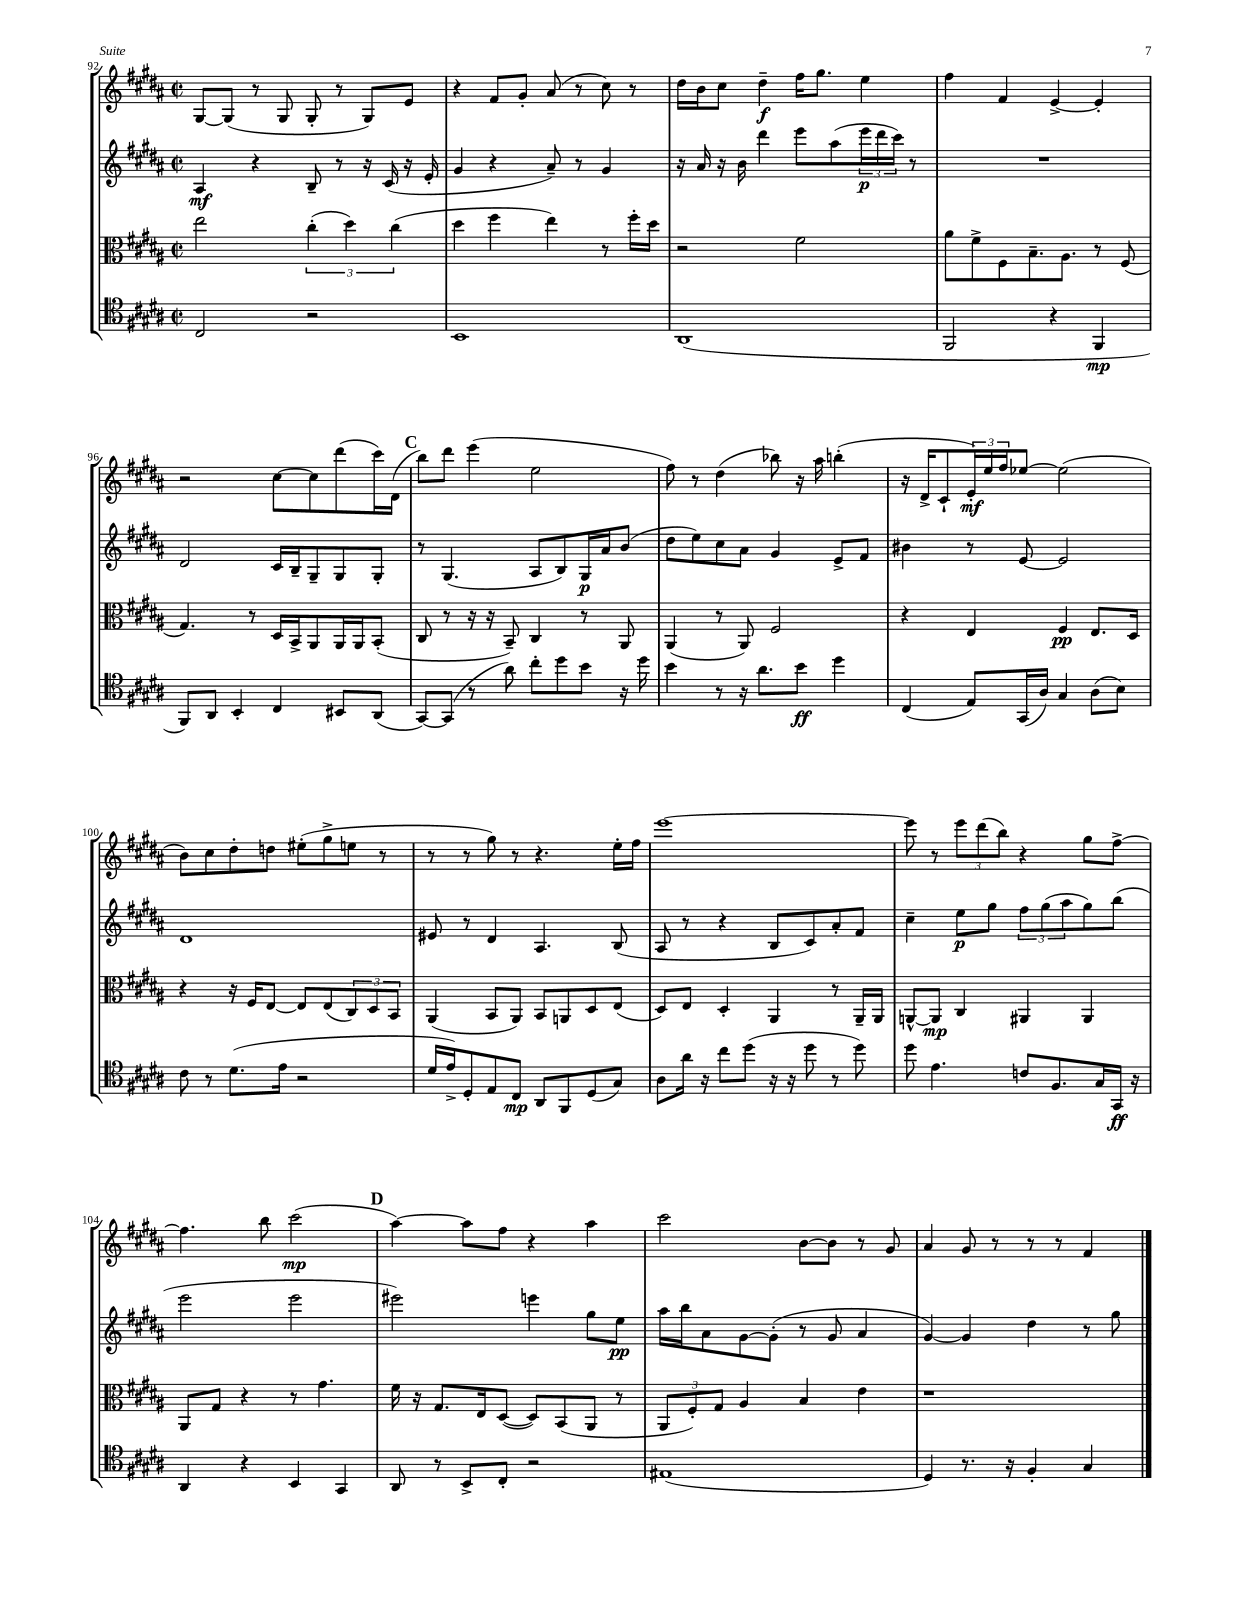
<<
\new StaffGroup <<
\new Staff = "s0" {
    \clef treble \key b \major \defaultTimeSignature \time 2/2
    gis8~ gis8( r8 gis8 gis8-. r8 gis8) e'8 |
    r4 fis'8 gis'8-. ais'8( r8 cis''8) r8 |
    dis''16 b'16 cis''8 dis''4--\f fis''16 gis''8. e''4 |
    fis''4 fis'4 e'4~-> e'4-. |
    r2 cis''8~ cis''8 dis'''8( cis'''16) dis'16( |
    \mark \markup { \bold "C" } b''8) dis'''8 e'''4( e''2 |
    fis''8) r8 dis''4( bes''8) r16 ais''16 b''4-.( |
    r16 dis'16-> cis'8-! \tuplet 3/2 { e'16-.\mf) e''16 fis''16 } ees''8~ ees''2( |
    b'8) cis''8 dis''8-. d''8 eis''8-.( gis''8-> e''8 r8 |
    r8 r8 gis''8) r8 r4. e''16-. fis''16 |
    e'''1~ |
    e'''8 r8 \tuplet 3/2 { e'''8 dis'''8( b''8) } r4 gis''8 fis''8~-> |
    fis''4. b''8 cis'''2\mp( |
    \mark \markup { \bold "D" } ais''4~) ais''8 fis''8 r4 ais''4 |
    cis'''2 b'8~ b'8 r8 gis'8 |
    ais'4 gis'8 r8 r8 r8 fis'4 \bar "|." |
}
\new Staff = "s1" {
    \clef treble \key b \major \defaultTimeSignature \time 2/2
    ais4\mf r4 b8-- r8 r16 cis'16( r16 e'16-. |
    gis'4 r4 ais'8--) r8 gis'4 |
    r16 ais'16 r16 b'16 dis'''4 e'''8 ais''8( \tuplet 3/2 { e'''16\p dis'''16 cis'''16) } r8 |
    R1 |
    dis'2 cis'16 b16-- gis8-- gis8 gis8-. |
    \mark \markup { \bold "C" } r8 gis4.( ais8 b8) gis16\p ais'16 b'8( |
    dis''8 e''8) cis''8 ais'8 gis'4 e'8-> fis'8 |
    bis'4 r8 e'8~ e'2 |
    dis'1 |
    eis'8 r8 dis'4 ais4. b8( |
    ais8 r8 r4 b8 cis'8) ais'8-. fis'8 |
    cis''4-- e''8\p gis''8 \tuplet 3/2 { fis''8 gis''8( ais''8 } gis''8) b''8( |
    e'''2 e'''2 |
    \mark \markup { \bold "D" } eis'''2) e'''4 gis''8 e''8\pp |
    ais''16 b''16 ais'8 gis'8~ gis'8-.( r8 gis'8 ais'4 |
    gis'4~) gis'4 dis''4 r8 gis''8 \bar "|." |
}
\new Staff = "s2" {
    \clef alto \key b \major \defaultTimeSignature \time 2/2
    e''2 \tuplet 3/2 { cis''4-.( dis''4) cis''4( } |
    dis''4 fis''4 e''4) r8 fis''16-. dis''16 |
    r2 fis'2 |
    ais'8 fis'8-> fis8 b8.-- ais8. r8 fis8( |
    gis4.) r8 dis16 b,16-> ais,8 ais,16 ais,16 b,8-.( |
    \mark \markup { \bold "C" } cis8 r8 r16 r16 b,8--) cis4 r8 ais,8 |
    ais,4( r8 ais,8) fis2 |
    r4 e4 fis4\pp e8. dis16 |
    r4 r16 fis16 e8~ e8 e8( \tuplet 3/2 { cis8) dis8 b,8 } |
    ais,4( b,8 ais,8) b,8 a,8 dis8 e8( |
    dis8) e8 dis4-. ais,4 r8 ais,16-- ais,16 |
    a,8~-^ a,8\mp cis4 ais,4 ais,4 |
    ais,8 gis8 r4 r8 gis'4. |
    \mark \markup { \bold "D" } fis'16 r16 gis8. e16 dis8~( dis8) b,8( ais,8 r8 |
    \tuplet 3/2 { ais,8 fis8-.) gis8 } ais4 b4 e'4 |
    r1 \bar "|." |
}
\new Staff = "s3" {
    \clef tenor \key b \major \defaultTimeSignature \time 2/2
    cis2 r2 |
    b,1 |
    ais,1( |
    fis,2 r4 fis,4\mp |
    fis,8) ais,8 b,4-. cis4 bis,8 ais,8( |
    \mark \markup { \bold "C" } gis,8~) gis,8( r8 ais'8) cis''8-. dis''8 b'8 r16 dis''16 |
    b'4 r8 r16 ais'8. b'8\ff dis''4 |
    cis4( e8) gis,16( ais16) gis4 ais8( b8) |
    cis'8 r8 dis'8.( e'16 r2 |
    dis'16 e'16->) dis8-. e8 cis8\mp ais,8 fis,8 dis8( gis8) |
    ais8 ais'16 r16 cis''8 dis''8( r16 r16 dis''8 r8 dis''8) |
    dis''8 e'4. c'8 fis8. gis16 gis,16\ff r16 |
    ais,4 r4 b,4 gis,4 |
    \mark \markup { \bold "D" } ais,8 r8 b,8-> cis8-. r2 |
    eis1( |
    dis4) r8. r16 fis4-. gis4 \bar "|." |
}
>>
>>
\layout { \context { \Score currentBarNumber = #92 } }
